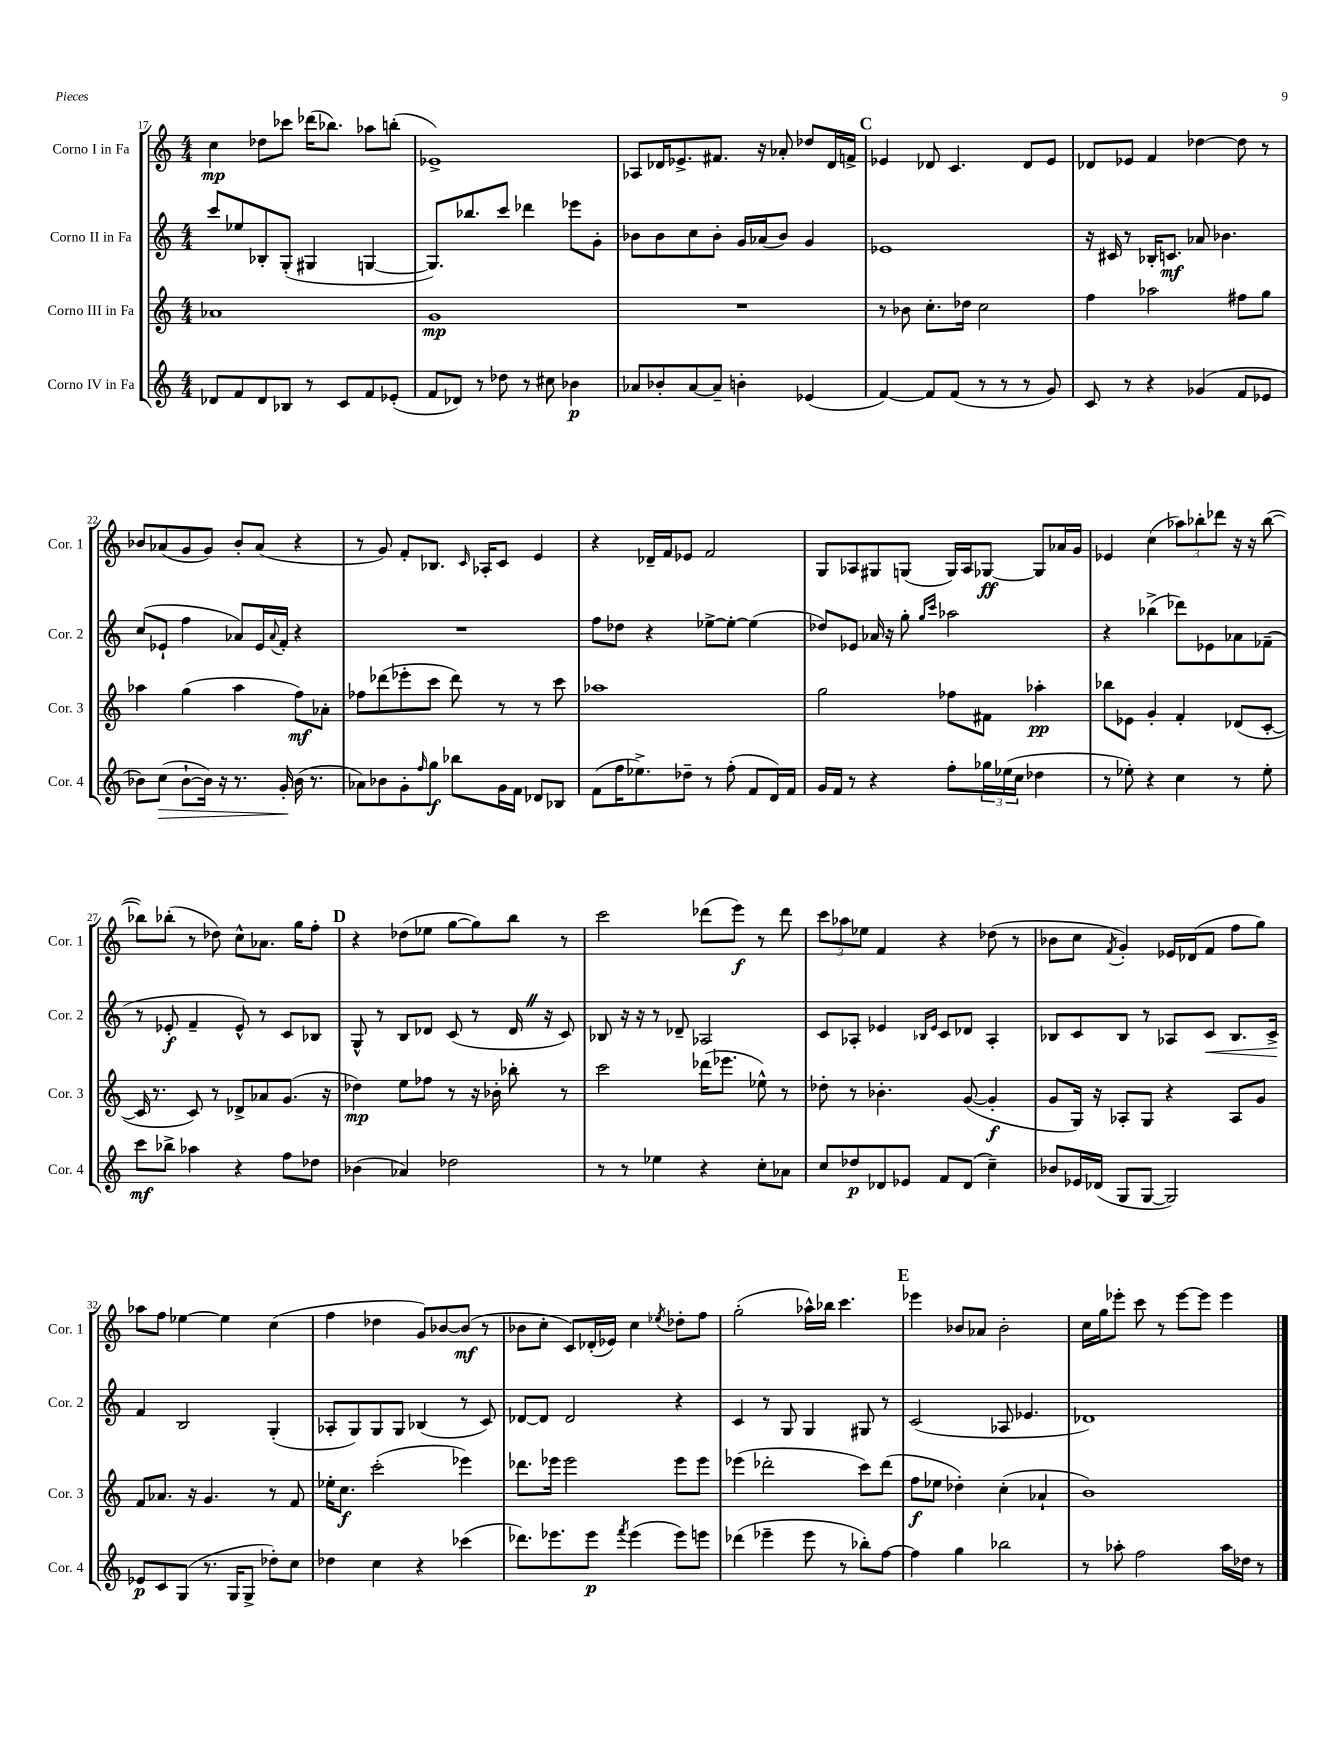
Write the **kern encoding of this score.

**kern	**dynam	**kern	**dynam	**kern	**dynam	**kern	**dynam
*part4	*part4	*part3	*part3	*part2	*part2	*part1	*part1
*staff4	*staff4	*staff3	*staff3	*staff2	*staff2	*staff1	*staff1
*I"Corno IV in Fa	*	*I"Corno III in Fa	*	*I"Corno II in Fa	*	*I"Corno I in Fa	*
*I'Cor. 4	*	*I'Cor. 3	*	*I'Cor. 2	*	*I'Cor. 1	*
*clefG2	*	*clefG2	*	*clefG2	*	*clefG2	*
*k[]	*	*k[]	*	*k[]	*	*k[]	*
*M4/4	*	*M4/4	*	*M4/4	*	*M4/4	*
=17	=17	=17	=17	=17	=17	=17	=17
8d-X/L	.	1a-X	.	8ccc/L	.	4cc\	mp
8f/	.	.	.	8ee-X/	.	.	.
8d-/	.	.	.	8B-X'/	.	8dd-X\L	.
8B-X/J	.	.	.	(8G'/J	.	8ccc-X\J	.
8r	.	.	.	4G#X/	.	(16ddd-X\KL	.
.	.	.	.	.	.	8.bb-X\J)	.
8c/L	.	.	.	.	.	.	.
8f/	.	.	.	[4Gn/	.	8aa-X\L	.
(8e-X'/J	.	.	.	.	.	(8bbn'\J	.
=18	=18	=18	=18	=18	=18	=18	=18
8f/L	.	1g	mp	8.G/L])	.	1e-X^)	.
8d-X/J)	.	.	.	.	.	.	.
.	.	.	.	8.bb-X/	.	.	.
8r	.	.	.	.	.	.	.
8dd-X\	.	.	.	8ccc/J	.	.	.
8r	.	.	.	4ddd-X\	.	.	.
8cc#X\	.	.	.	.	.	.	.
4b-X\	p	.	.	8eee-X\L	.	.	.
.	.	.	.	8g'\J	.	.	.
=19	=19	=19	=19	=19	=19	=19	=19
8a-X/L	.	1r	.	8b-X\L	.	8A-X/L	.
8b-X'/	.	.	.	8b-\	.	16d-X/K	.
.	.	.	.	.	.	8.e-X^/	.
[8a-/	.	.	.	8cc\	.	.	.
8a-~/J]	.	.	.	8b-'\J	.	8.f#X/J	.
4bn'\	.	.	.	16g/LL	.	.	.
.	.	.	.	(16a-X/J	.	16r	.
.	.	.	.	8b-/J)	.	8a-X'/	.
(4e-X/	.	.	.	4g/	.	8dd-X/L	.
.	.	.	.	.	.	16d-/L	.
.	.	.	.	.	.	16fn^/JJ	.
!!LO:REH:place=s1:t=C
=20	=20	=20	=20	=20	=20	=20	=20
[4f/)	.	8r	.	1e-X	.	4e-X/	.
.	.	8b-X\	.	.	.	.	.
8f/L]	.	8.cc'\L	.	.	.	8d-X/	.
(8f/J	.	.	.	.	.	4.c/	.
.	.	16dd-X\Jk	.	.	.	.	.
8r	.	2cc\	.	.	.	.	.
8r	.	.	.	.	.	.	.
8r	.	.	.	.	.	8d-/L	.
8g/)	.	.	.	.	.	8e-/J	.
=21	=21	=21	=21	=21	=21	=21	=21
8c/	.	4ff\	.	16r	.	8d-X/L	.
.	.	.	.	16c#X/	.	.	.
8r	.	.	.	8r	.	8e-X/J	.
4r	.	2aa-X\	.	16B-X'/KL	.	4f/	.
.	.	.	.	8.cn/J	mf	.	.
(4g-X/	.	.	.	8a-X/	.	[4dd-X\	.
.	.	.	.	4.b-X\	.	.	.
8f/L	.	8ff#X\L	.	.	.	8dd-\]	.
8e-X/J	.	8gg\J	.	.	.	8r	.
!!LO:LB:g=z
=22	=22	=22	=22	=22	=22	=22	=22
8b-X\L)	.	4aa-X\	.	(8cc/L	.	8b-X/L	.
!	!LO:HP:b	!	!	!	!	!	!
(8cc\J	>	.	.	8e-X`/J	.	(8a-X/	.
[8b-`\L	.	(4gg\	.	4ff\	.	8g/	.
16b-\Jk])	.	.	.	.	.	8g/J)	.
16r	.	.	.	.	.	.	.
8.r	.	4aa-\	.	8a-X/L)	.	8b-'/L	.
.	.	.	.	16e-/L	.	(8a-/J	.
.	.	.	.	8qqa-/	.	.	.
16g'/	.	.	.	16f'/JJ	.	.	.
(16b-\	]	8ff\L)	mf	4r	.	4r	.
8.r	.	.	.	.	.	.	.
.	.	8a-X'\J	.	.	.	.	.
=23	=23	=23	=23	=23	=23	=23	=23
8a-X\L)	.	8ff-X\L	.	1r	.	8r	.
8b-X\	.	(8ddd-X\	.	.	.	8g/)	.
8g'\	.	8eee-X'\	.	.	.	8f'/L	.
16qqff/	.	.	.	.	.	.	.
8gg\J	f	8ccc\J	.	.	.	8.B-X/J	.
8bb-X\L	.	8ddd-\)	.	.	.	.	.
.	.	.	.	.	.	16qqc/	.
.	.	.	.	.	.	16A-X'/KL	.
16g\L	.	8r	.	.	.	8c/J	.
16f\JJ	.	.	.	.	.	.	.
8d-X/L	.	8r	.	.	.	4e/	.
8B-X/J	.	8ccc\	.	.	.	.	.
=24	=24	=24	=24	=24	=24	=24	=24
(8f\L	.	1aa-X	.	8ff\L	.	4r	.
16ff\K	.	.	.	8dd-X\J	.	.	.
8.ee-X^\)	.	.	.	.	.	.	.
.	.	.	.	4r	.	16d-X~/LL	.
.	.	.	.	.	.	16f/J	.
8dd-X~\J	.	.	.	.	.	8e-X/J	.
8r	.	.	.	[8ee-X^\L	.	2f/	.
(8ff'\	.	.	.	8ee-'\J_	.	.	.
8f/L	.	.	.	(4ee-\]	.	.	.
16d/L)	.	.	.	.	.	.	.
16f/JJ	.	.	.	.	.	.	.
=25	=25	=25	=25	=25	=25	=25	=25
16g/LL	.	2gg\	.	8dd-X/L)	.	8G/L	.
16f/JJ	.	.	.	.	.	.	.
8r	.	.	.	8e-X/J	.	8A-X/	.
4r	.	.	.	16a-X/	.	8G#X/	.
.	.	.	.	16r	.	.	.
.	.	.	.	8gg'\	.	(8Gn/J	.
.	.	.	.	16qqgg/LL	.	.	.
.	.	.	.	16qqccc/JJ	.	.	.
8ff'\L	.	8ff-X\L	.	2aa-X\	.	16G/LL)	.
.	.	.	.	.	.	16A-/J	.
24gg-X\L	.	8f#X\J	.	.	.	[8G-X/J	ff
(24ee-X\	.	.	.	.	.	.	.
24cc\JJ	.	.	.	.	.	.	.
4dd-X\	.	4aa-X'\	pp	.	.	8G-/L]	.
.	.	.	.	.	.	16a-X/L	.
.	.	.	.	.	.	16g/JJ	.
=26	=26	=26	=26	=26	=26	=26	=26
8r	.	8bb-X\L	.	4r	.	4e-X/	.
8ee-X'\)	.	8e-X\J	.	.	.	.	.
4r	.	4g'/	.	(4bb-X^\	.	(4cc\	.
4cc\	.	4f'/	.	8ddd-X\L)	.	12aa-X\L)	.
.	.	.	.	.	.	12bb-X'\	.
.	.	.	.	8e-X\	.	.	.
.	.	.	.	.	.	12ddd-X\J	.
8r	.	(8d-X/L	.	8a-X\	.	16r	.
.	.	.	.	.	.	16r	.
8ee-'\	.	[8c'/J	.	(8f-X~\J	.	([8bb-\	.
!!LO:LB:g=z
=27	=27	=27	=27	=27	=27	=27	=27
8ccc\L	mf	16c/]	.	8r	.	8bb-X\L])	.
.	.	8.r	.	.	.	.	.
8bb-X^\J	.	.	.	8e-X'/	f	(8bb-X'\J	.
4aa-X\	.	8c/)	.	4f~/	.	8r	.
.	.	8r	.	.	.	8dd-X\)	.
4r	.	8d-X^/L	.	8e-^^/)	.	8cc^^\L	.
.	.	8a-X/	.	8r	.	8.a-X\J	.
8ff\L	.	(8.g/J	.	8c/L	.	.	.
.	.	.	.	.	.	16gg\KL	.
8dd-X\J	.	.	.	8B-X/J	.	8ff'\J	.
.	.	16r	.	.	.	.	.
!!LO:REH:place=s1:t=D
=28	=28	=28	=28	=28	=28	=28	=28
(4b-X\	.	4dd-X\)	mp	8G^^/	.	4r	.
.	.	.	.	8r	.	.	.
4a-X/)	.	8ee\L	.	8B/L	.	(8dd-X\L	.
.	.	8ff-X\J	.	8d-X/J	.	8ee-X\J	.
2dd-X\	.	8r	.	(8c/	.	[8gg\L	.
.	.	16r	.	8r	.	8gg\])	.
.	.	16b-X'\	.	.	.	.	.
.	.	8bb-X'\	.	16d-Z/	.	8bb\J	.
.	.	.	.	16r	.	.	.
.	.	8r	.	8c/)	.	8r	.
=29	=29	=29	=29	=29	=29	=29	=29
8r	.	2ccc\	.	8B-X/	.	2ccc\	.
8r	.	.	.	16r	.	.	.
.	.	.	.	16r	.	.	.
4ee-X\	.	.	.	8r	.	.	.
.	.	.	.	8d-X~/	.	.	.
4r	.	(16ddd-X\KL	.	2A-X/	.	(8ddd-X\L	.
.	.	8.eee-X\J	.	.	.	.	.
.	.	.	.	.	.	8eee\J)	f
8cc'\L	.	8ee-X^^\)	.	.	.	8r	.
8a-X\J	.	8r	.	.	.	8ddd-\	.
=30	=30	=30	=30	=30	=30	=30	=30
8cc/L	.	8dd-X'\	.	8c/L	.	12ccc\L	.
.	.	.	.	.	.	12aa-X\	.
8dd-X/	p	8r	.	8A-X'/J	.	.	.
.	.	.	.	.	.	12ee-X\J	.
8d-X/	.	4.b-X'\	.	4e-X/	.	4f/	.
8e-X/J	.	.	.	.	.	.	.
.	.	.	.	16qqB-X/LL	.	.	.
.	.	.	.	16qqe-/JJ	.	.	.
8f/L	.	.	.	8c/L	.	4r	.
(8d-/J	.	([8g/	.	8d-X/J	.	.	.
4cc~\)	.	4g'/]	f	4A-'/	.	(8dd-X\	.
.	.	.	.	.	.	8r	.
=31	=31	=31	=31	=31	=31	=31	=31
8b-X/L	.	8g/L	.	8B-X/L	.	8b-X\L	.
16e-X/L	.	16G/Jk)	.	8c/	.	8cc\J	.
(16d-X/JJ	.	16r	.	.	.	.	.
.	.	.	.	.	.	8qf/	.
8G/L	.	8A-X'/L	.	8B-/J	.	4g'/)	.
[8G/J	.	8G/J	.	8r	.	.	.
2G/])	.	4r	.	8A-X/L	.	16e-X/LL	.
.	.	.	.	.	.	(16d-X/J	.
!	!	!	!	!	!LO:HP:b	!	!
.	.	.	.	8c/J	<	8f/J	.
.	.	8A-/L	.	8.B-/L	.	8ff\L	.
.	.	8g/J	.	.	.	8gg\J)	.
.	.	.	.	16c^/Jk	.	.	.
.	.	.	.	.	[	.	.
!!LO:LB:g=z
=32	=32	=32	=32	=32	=32	=32	=32
8e-X/L	p	8f/L	.	4f/	.	8aa-X\L	.
8c/	.	8.a-X/J	.	.	.	8ff\J	.
(8G/J	.	.	.	2B/	.	[4ee-X\	.
.	.	16r	.	.	.	.	.
8.r	.	4.g/	.	.	.	.	.
.	.	.	.	.	.	4ee-\]	.
16G/KL	.	.	.	.	.	.	.
8G^/J	.	.	.	.	.	.	.
8dd-X'\L)	.	8r	.	(4G'/	.	(4cc\	.
8cc\J	.	8f/	.	.	.	.	.
=33	=33	=33	=33	=33	=33	=33	=33
4dd-X\	.	16ee-X'\KL	.	8A-X'/L	.	4ff\	.
.	.	8.cc\J	f	.	.	.	.
.	.	.	.	8G/)	.	.	.
4cc\	.	(2ccc'\	.	8G/	.	4dd-X\	.
.	.	.	.	8G/J	.	.	.
4r	.	.	.	(4B-X/	.	8g/L)	.
.	.	.	.	.	.	[8b-X/	.
(4ccc-X\	.	4eee-X\)	.	8r	.	(8b-/J]	mf
.	.	.	.	8c/)	.	8r	.
=34	=34	=34	=34	=34	=34	=34	=34
8.ddd-X\L)	.	8.ddd-X\L	.	[8d-X/L	.	8b-X\L	.
.	.	.	.	8d-/J]	.	8cc'\J	.
8.eee-X\	.	16eee-X\Jk	.	.	.	.	.
.	.	2eee-\	.	2d-/	.	8c/L)	.
8eee-\J	p	.	.	.	.	(16d-X'/L	.
.	.	.	.	.	.	16e-X/JJ)	.
8qfff/	.	.	.	.	.	.	.
(4eee-\	.	.	.	.	.	4cc\	.
.	.	.	.	.	.	8qee-X/	.
8eee-\L)	.	8eee-\L	.	4r	.	8dd-X'\L	.
8eeen\J	.	8eee-\J	.	.	.	8ff\J	.
=35	=35	=35	=35	=35	=35	=35	=35
(4ddd-X\	.	(4eee-X\	.	4c/	.	(2gg'\	.
4eee-X~\	.	2ddd-X'\	.	8r	.	.	.
.	.	.	.	8G/	.	.	.
8eee-\	.	.	.	4G/	.	16aa-X^^\LL)	.
.	.	.	.	.	.	16bb-X\JJ	.
8r	.	.	.	.	.	4.ccc\	.
8bb-X'\L)	.	8ccc\L)	.	8G#X/	.	.	.
[8ff\J	.	(8ddd-\J	.	8r	.	.	.
!!LO:REH:place=s1:t=E
=36	=36	=36	=36	=36	=36	=36	=36
4ff\]	.	8ff\L	f	(2c/	.	4eee-X\	.
.	.	8ee-X\J	.	.	.	.	.
4gg\	.	4dd-X'\)	.	.	.	8b-X/L	.
.	.	.	.	.	.	8a-X/J	.
2bb-X\	.	(4cc'\	.	8A-X/	.	2b-'\	.
.	.	.	.	4.e-X/	.	.	.
.	.	4a-X`/	.	.	.	.	.
=37	=37	=37	=37	=37	=37	=37	=37
8r	.	1b)	.	1d-X)	.	16cc\LL	.
.	.	.	.	.	.	16gg\J	.
8aa-X'\	.	.	.	.	.	8eee-X'\J	.
2ff\	.	.	.	.	.	8ccc\	.
.	.	.	.	.	.	8r	.
.	.	.	.	.	.	[8eee-\L	.
.	.	.	.	.	.	8eee-\J]	.
16aa-\LL	.	.	.	.	.	4eee-\	.
16dd-X\JJ	.	.	.	.	.	.	.
8r	.	.	.	.	.	.	.
==	==	==	==	==	==	==	==
*-	*-	*-	*-	*-	*-	*-	*-
